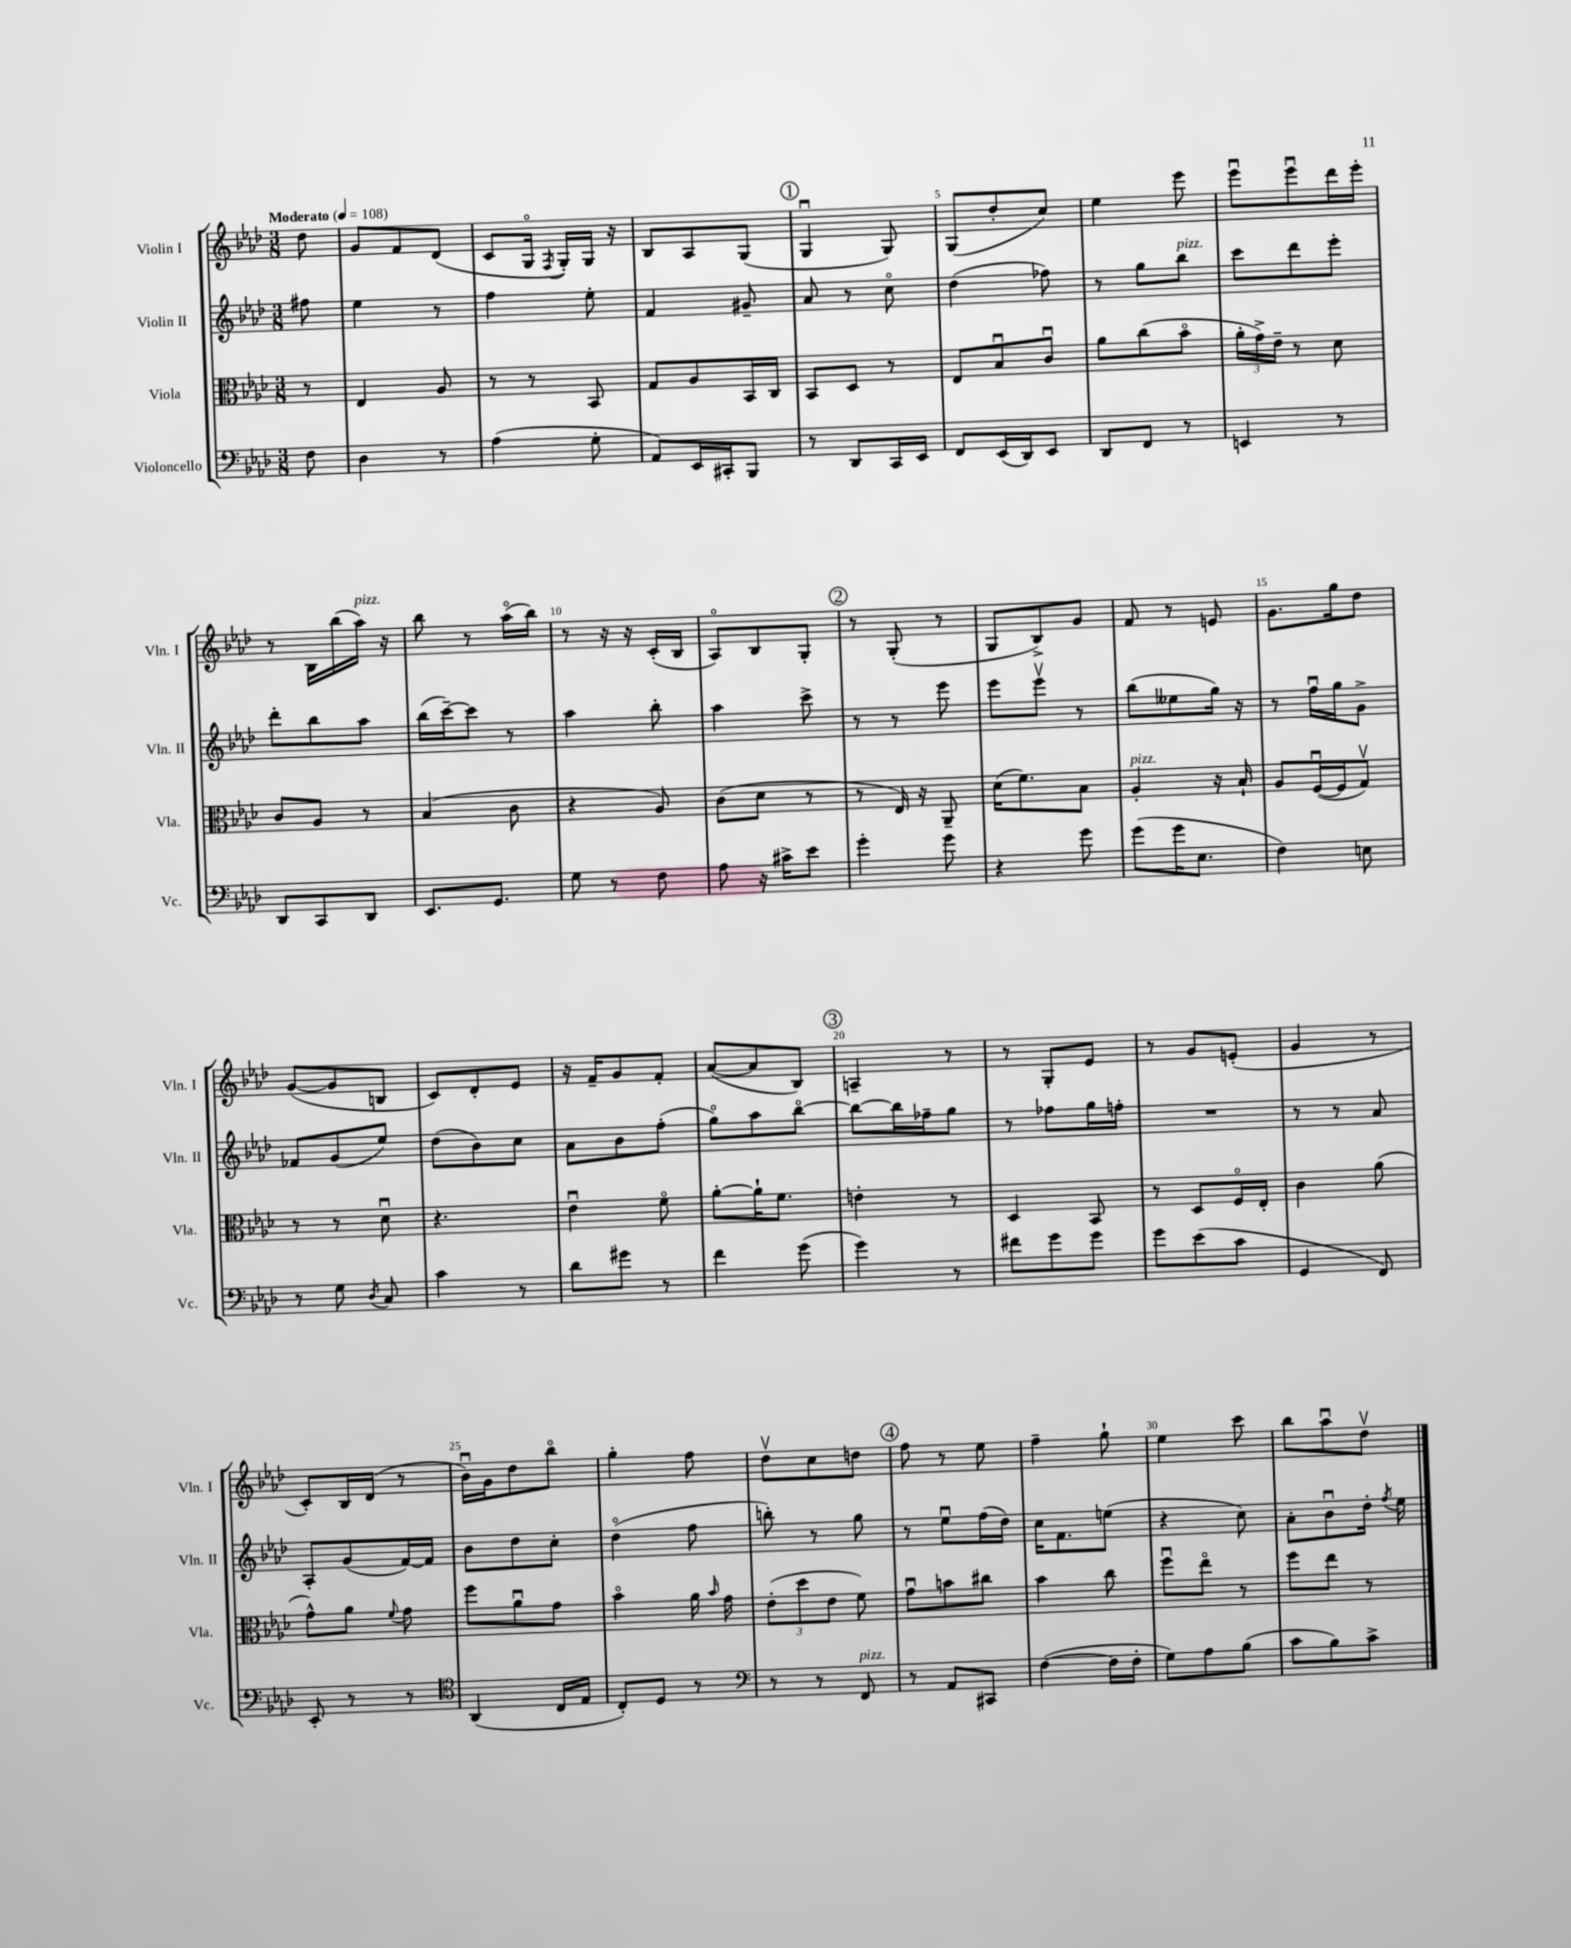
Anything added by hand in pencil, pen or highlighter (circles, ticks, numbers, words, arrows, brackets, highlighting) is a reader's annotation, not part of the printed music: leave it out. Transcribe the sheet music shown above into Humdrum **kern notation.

**kern	**kern	**kern	**kern
*part4	*part3	*part2	*part1
*staff4	*staff3	*staff2	*staff1
*I"Violoncello	*I"Viola	*I"Violin II	*I"Violin I
*I'Vc.	*I'Vla.	*I'Vln. II	*I'Vln. I
*clefF4	*clefC3	*clefG2	*clefG2
*k[b-e-a-d-]	*k[b-e-a-d-]	*k[b-e-a-d-]	*k[b-e-a-d-]
*M3/8	*M3/8	*M3/8	*M3/8
*MM108	*MM108	*MM108	*MM108
=	=	=	=
!	!	!	!LO:TX:a:B:t=Moderato
8F\	8r	8ff#X\	8dd-\
=1	=1	=1	=1
4D-\	4E-/	4ee-\	8g/L
.	.	.	8f/
8r	8A-/	8r	(8d-/J
=2	=2	=2	=2
(4A-\	8r	4ff\	8c/L
.	8r	.	16G/Jk
.	.	.	8qF/
.	.	.	16G'/LL)
8G'\	8BB-/	8ee-'\	16G/JJ
.	.	.	16r
=3	=3	=3	=3
8AA-/L)	8G/L	4f/	8B-/L
16EE-/L	8A-/	.	8A-/
16CC#X'/J	.	.	.
8BBB-/J	16BB-/L	8g#X~/	(8G/J
.	16C/JJ	.	.
!!LO:REH:place=s1:t=1
=4	=4	=4	=4
8r	8BB-/L	8a-/	4Gu/
8DD-/L	8D-/J	8r	.
16CC/L	8r	8cc\	8G/)
16EE-/JJ	.	.	.
=5	=5	=5	=5
8FF/L	8E-/L	(4dd-\	(8G/L
(16EE-/L	8B-u/	.	8dd-'/
16DD-/J)	.	.	.
8EE-/J	8cu/J	8ff-X\)	8cc/J)
=6	=6	=6	=6
8DD-/L	8a-\L	8r	4ee-\
8FF/J	(8cc\	8gg\L	.
!	!	!LO:TX:a:i:t=pizz.	!
8r	8b-\J	8bb-\J	8eee-\
=7	=7	=7	=7
4EEn/	24a-'\LL	8ccc\L	8eee-u\L
.	24g^\)	.	.
.	24e-~\JJ	.	.
.	8r	8ddd-\	8eee-u\
8r	8d-\	8eee-'\J	16ddd-\L
.	.	.	16eee-'\JJ
!!LO:LB:g=z
=8	=8	=8	=8
8DD-/L	8c/L	8ddd-'\L	8r
8CC/	8A-/J	8bb-\	16B-\LL
.	.	.	(16bb-\
!	!	!	!LO:TX:a:i:t=pizz.
8DD-/J	8r	8aa-\J	16aa-\JJ)
.	.	.	16r
=9	=9	=9	=9
8.EE-/L	(4B-/	(16bb-\LL	8bb-\
.	.	[16ccc~\J)	.
.	.	8ccc\J]	8r
8.GG/J	.	.	.
.	8c\	8r	(16aa-\LL
.	.	.	16bb-\JJ)
=10	=10	=10	=10
8G\	4r	4aa-\	8r
8r	.	.	16r
.	.	.	16r
8F\	8A-/)	8bb-'\	(16c'/LL
.	.	.	16B-/JJ
=11	=11	=11	=11
8A-\	(8c\L	4aa-\	8A-/L)
16r	8d-\J	.	8B-/
16c#X^\KL	.	.	.
8e-\J	8r	8ccc^\	8G'/J
!!LO:REH:place=s1:t=2
=12	=12	=12	=12
4g'\	8r	8r	8r
.	16E-/)	8r	(8G'/
.	16r	.	.
8g\	8AA-~/	8eee-\	8r
=13	=13	=13	=13
4r	(16d-\KL	8eee-\L	8G/L
.	8.f\)	.	.
.	.	8eee-v\J	8B-^/)
8g\	8B-\J	8r	8g/J
=14	=14	=14	=14
!	!LO:TX:a:i:t=pizz.	!	!
(8g\L	4A-'/	(8bb-\L	8f/
16g\K	.	8ee--X\	8r
8.E-\J	.	.	.
.	16r	16gg\Jk)	8en/
.	16B-`/	16r	.
=15	=15	=15	=15
4F\)	8A-/L	8r	8.g\L
.	([16Fu/L	16ffu\LL	.
.	16F/J]	16gg\J	16gg\k
8En\	8Gv/J)	8g^\J	8dd-\J
!!LO:LB:g=z
=16	=16	=16	=16
8r	8r	8f-X/L	([8g/L
8G\	8r	(8g/	8g/]
8qD-/	.	.	.
8C/	8d-u\	8ee-/J)	8Bn/J
=17	=17	=17	=17
4c\	4.r	(8dd-\L	8c/L)
.	.	8b-\)	8d-'/
8r	.	8cc\J	8e-/J
=18	=18	=18	=18
8d-\L	4e-u\	8a-\L	16r
.	.	.	16f~/KL
8g#X\J	.	8b-\	8g/
8r	8f\	(8ff'\J	8f'/J
=19	=19	=19	=19
4f\	[8a-'\L	8gg\L)	([8a-/L
.	16a-`\K]	8aa-\	8a-/]
.	8.f\J	.	.
(8g\	.	[8bb-\J	8B-/J)
!!LO:REH:place=s1:t=3
=20	=20	=20	=20
4g\)	4en'\	8bb-\L_	4An~/
.	.	16bb-\L]	.
.	.	16ff-X~\J	.
8r	8r	8gg\J	8r
=21	=21	=21	=21
8f#X\L	4D-/	8r	8r
8g\	.	8ff-X\L	8G'/L
8g\J	8BB-/	16gg\L	8e-/J
.	.	16ffn'\JJ	.
=22	=22	=22	=22
8g\L	8r	4.r	8r
(8e-\	8D-/L	.	8g/L
8c\J	16F/L	.	(8en'/J
.	16E-'/JJ	.	.
=23	=23	=23	=23
4GG/	4c\	8r	4g/
.	.	8r	.
8FF/)	(8a-\	8a-/	8r
!!LO:LB:g=z
=24	=24	=24	=24
8EE-'/	8g^^\L)	8A-'/L	8c'/L)
8r	8a-\J	(8g/	16B-/L
.	.	.	(16d-/JJ
.	8qqf/	.	.
8r	8g\	[16f/L)	8r
.	.	16f/JJ]	.
=25	=25	=25	=25
*clefC4	*	*	*
(4AA-/	8ff\L	8b-\L	16b-u\LL)
.	.	.	16g\J
.	8a-u\	8dd-\	8dd-\
16C/LL	8g\J	8cc'\J	8bb-\J
16E-/JJ	.	.	.
=26	=26	=26	=26
8C'/L)	4b-\	(4dd-\	4gg'\
8D-/J	.	.	.
8r	16a-\	8ff\	8ff\
.	16qqb-/	.	.
.	16g\	.	.
=27	=27	=27	=27
*clefF4	*	*	*
8r	(12e-'\L	8bbn'\)	8dd-v\L
.	12dd-\	.	.
8r	.	8r	8cc\
.	12e-\J	.	.
!LO:TX:a:i:t=pizz.	!	!	!
8FF/	8f\)	8gg\	8ddn\J
!!LO:REH:place=s1:t=4
=28	=28	=28	=28
8r	8gu\L	8r	8ff\
8AA-/L	8bn\	8ee-u\L	8r
8CC#X/J	8cc#X\J	(16ff\L	8ee-\
.	.	16dd-\JJ)	.
=29	=29	=29	=29
([4F\	4b-\	16cc\KL	4ff~\
.	.	8.f\	.
16F\LL]	8cc\	(8een\J	8gg`\
16F'\JJ	.	.	.
=30	=30	=30	=30
8G\L)	8ffu\L	4r	4ee-\
8A-\	8ee-\J	.	.
(8B-\J	8r	8cc\)	8ccc\
=31	=31	=31	=31
8c\L	8ff\L	8a-'\L	8bb-\L
8B-\)	8ee-\J	8b-u\	8aa-u\
8c^\J	8r	16dd-'\Jk	8dd-v\J
.	.	8qff/	.
.	.	16ee-\	.
==	==	==	==
*-	*-	*-	*-
